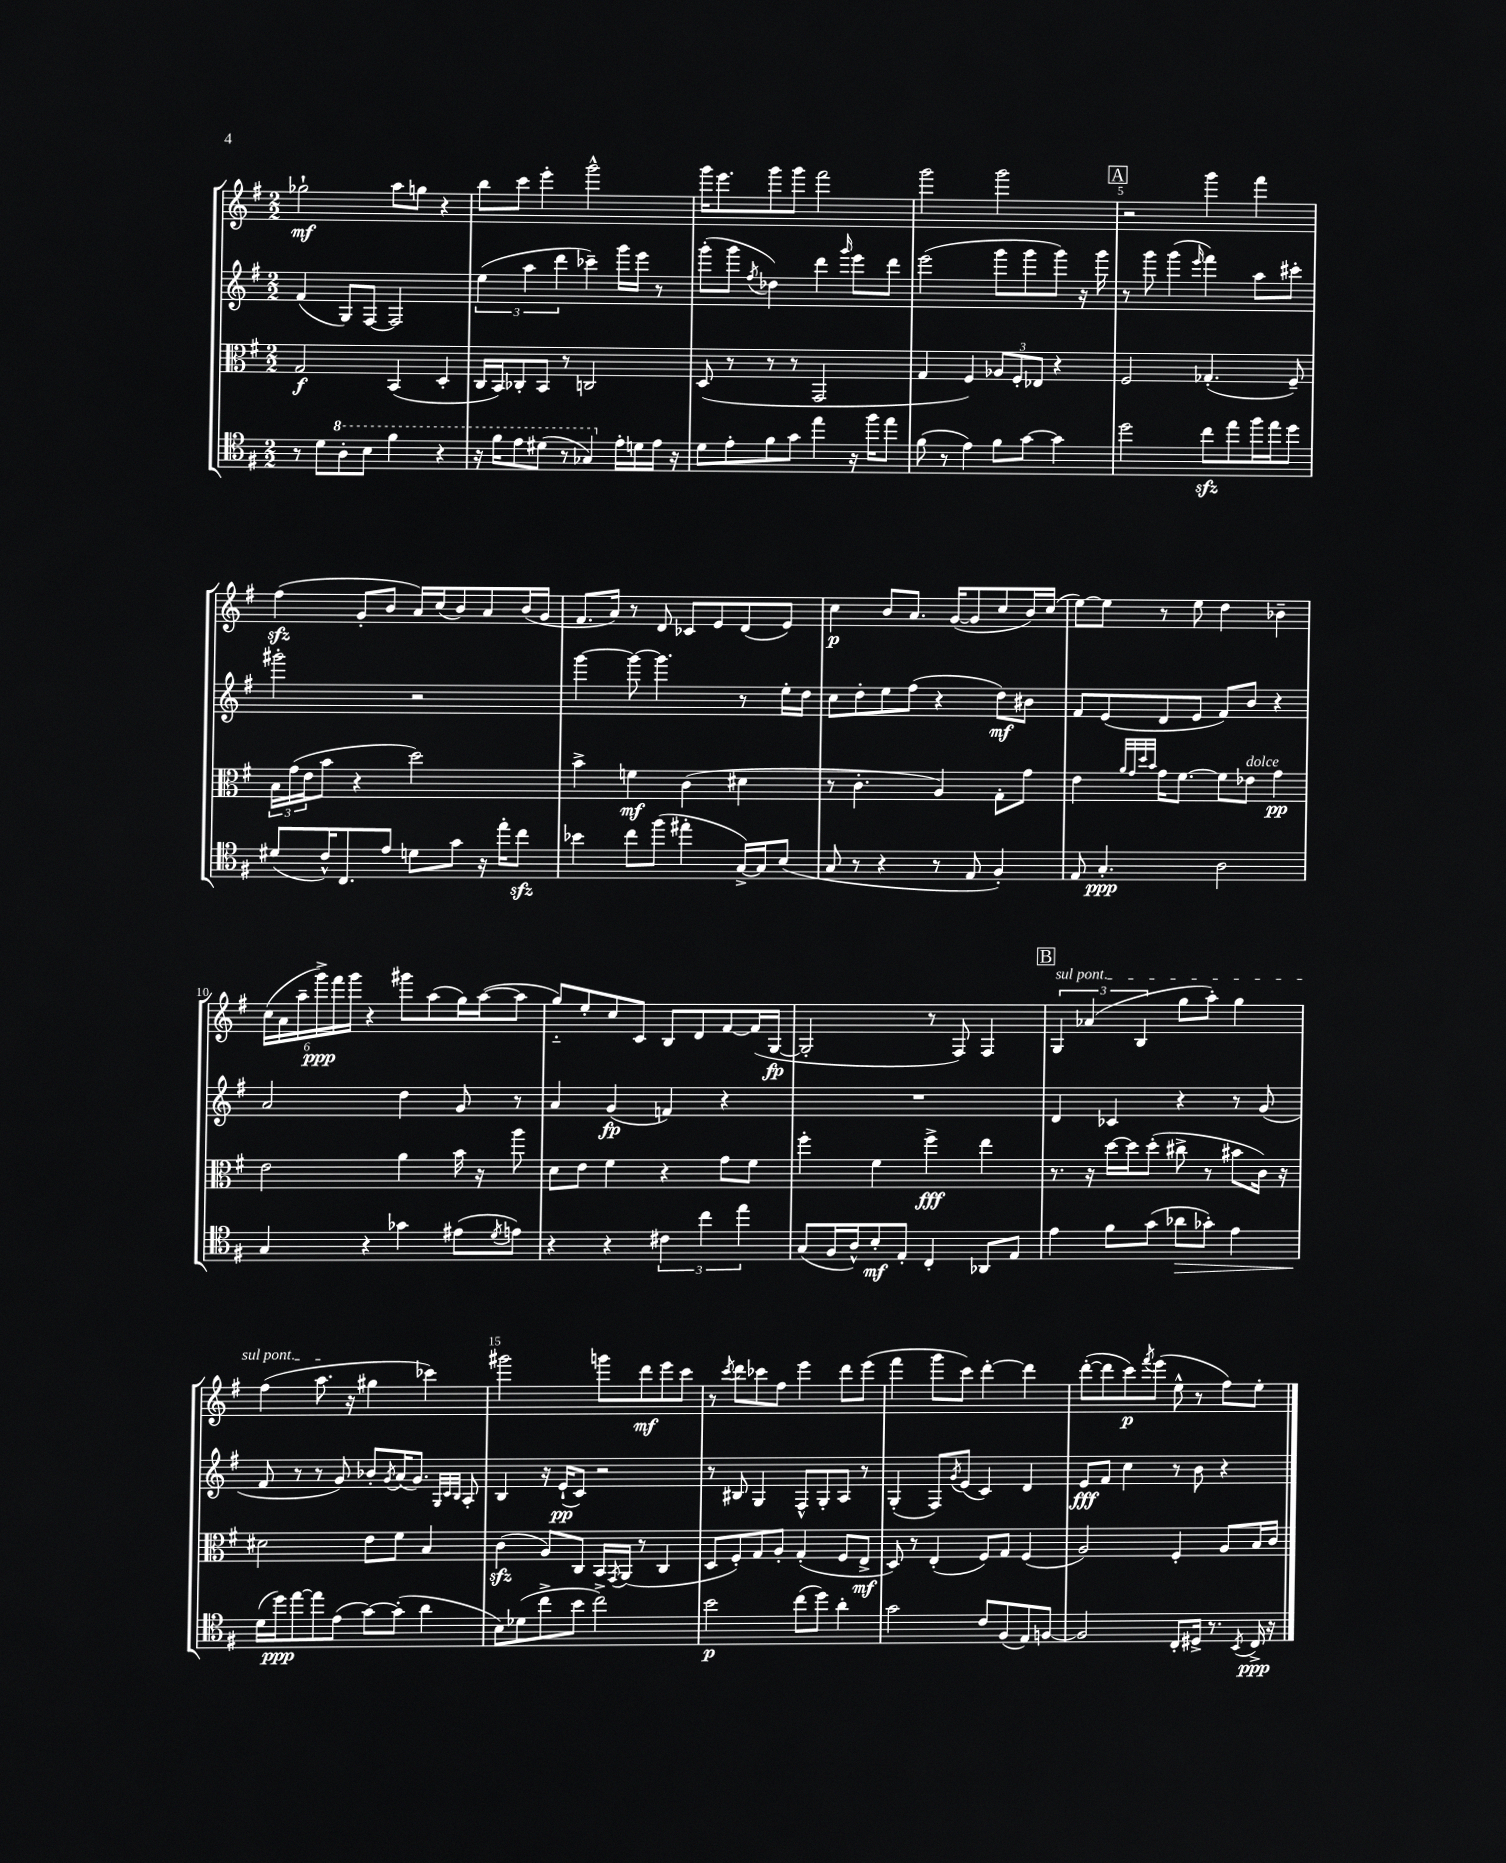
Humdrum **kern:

**kern	**dynam	**kern	**dynam	**kern	**dynam	**kern	**dynam
*part4	*part4	*part3	*part3	*part2	*part2	*part1	*part1
*staff4	*staff4	*staff3	*staff3	*staff2	*staff2	*staff1	*staff1
*clefC4	*	*clefC3	*	*clefG2	*	*clefG2	*
*k[f#]	*	*k[f#]	*	*k[f#]	*	*k[f#]	*
*M2/2	*	*M2/2	*	*M2/2	*	*M2/2	*
=1	=1	=1	=1	=1	=1	=1	=1
8r	.	2G/	f	(4f#/	.	2gg-X`\	mf
8d\L	.	.	.	.	.	.	.
*8va	*	*	*	*	*	*	*
8a'\	.	.	.	8G/L)	.	.	.
8b\J	.	.	.	[8F#/J	.	.	.
4ff#\	.	(4BB/	.	2F#/]	.	8aa\L	.
.	.	.	.	.	.	8ggn\J	.
4r	.	4D'/	.	.	.	4r	.
=2	=2	=2	=2	=2	=2	=2	=2
16r	.	16C/LL	.	(6ee\	.	8bb\L	.
16ff#\KL	.	16BB/J)	.	.	.	.	.
8ee\	.	8C-X'/	.	.	.	8ccc\J	.
.	.	.	.	6aa\	.	.	.
(8dd#X\J	.	8BB/J	.	.	.	4eee'\	.
.	.	.	.	6ddd\	.	.	.
8r	.	8r	.	.	.	.	.
4g-X/)	.	2Cn/	.	4ccc-X~\)	.	2ggg^^\	.
*X8va	*	*	*	*	*	*	*
16e'\LL	.	.	.	16ggg\LL	.	.	.
16dn\	.	.	.	16eee\JJ	.	.	.
16e\JJ	.	.	.	8r	.	.	.
16r	.	.	.	.	.	.	.
=3	=3	=3	=3	=3	=3	=3	=3
8d\L	.	(8D/	.	(8ggg'\L	.	16ggg\KL	.
.	.	.	.	.	.	8.eee\	.
8e'\	.	8r	.	8ggg\J	.	.	.
.	.	.	.	8qff#/	.	.	.
8f#\	.	8r	.	4dd-X\)	.	8ggg\	.
8g\J	.	8r	.	.	.	8ggg\J	.
4ee\	.	2GG/	.	4ddd\	.	2fff#\	.
.	.	.	.	16qqggg/	.	.	.
16r	.	.	.	8eee\L	.	.	.
16ff#\KL	.	.	.	.	.	.	.
8ee\J	.	.	.	8ddd\J	.	.	.
=4	=4	=4	=4	=4	=4	=4	=4
(8f#\	.	4G/	.	(2eee\	.	2ggg\	.
8r	.	.	.	.	.	.	.
4e\)	.	4F#/)	.	.	.	.	.
8f#\L	.	12A-X/L	.	8ggg\L	.	2ggg\	.
.	.	12F#'/	.	.	.	.	.
[8g\J	.	.	.	8ggg\	.	.	.
.	.	12E-X/J	.	.	.	.	.
4g\]	.	4r	.	8ggg\J)	.	.	.
.	.	.	.	16r	.	.	.
.	.	.	.	16ggg\	.	.	.
!!LO:REH:place=s1:t=A
=5	=5	=5	=5	=5	=5	=5	=5
2dd\	.	2F#/	.	8r	.	2r	.
.	.	.	.	8ggg\	.	.	.
.	.	.	.	(4ggg\	.	.	.
.	.	.	.	16qqeee/	.	.	.
8cczz\L	.	(4.G-X'/	.	4fff#\)	.	4ggg\	.
8ee\	.	.	.	.	.	.	.
16ff#\L	.	.	.	8aa\L	.	4fff#\	.
16ee\J	.	.	.	.	.	.	.
8dd\J	.	8F#~/)	.	8ccc#X'\J	.	.	.
!!LO:LB:g=z
=6	=6	=6	=6	=6	=6	=6	=6
(8d#X/L	.	24B\LL	.	2ggg#X'\	.	(4ff#zz\	.
.	.	(24g\	.	.	.	.	.
.	.	24e\J	.	.	.	.	.
16c^^/K)	.	8b\J	.	.	.	.	.
8.C/	.	.	.	.	.	.	.
.	.	4r	.	.	.	8g'/L	.
8e/J	.	.	.	.	.	8b/J	.
8dn\L	.	2dd\)	.	2r	.	16a/LL)	.
.	.	.	.	.	.	(16cc/J	.
8g\J	.	.	.	.	.	8b/)	.
16r	.	.	.	.	.	8a/	.
16ee'\KL	.	.	.	.	.	.	.
8cczz\J	.	.	.	.	.	(16b/L	.
.	.	.	.	.	.	16g/JJ	.
=7	=7	=7	=7	=7	=7	=7	=7
4b-X\	.	4b^\	.	[4ggg\	.	8.f#/L	.
.	.	.	.	.	.	16a/Jk)	.
8cc\L	.	4fn\	mf	8ggg\_	.	8r	.
(8ff#\J	.	.	.	4.ggg\]	.	8d/	.
4ee#X'\	.	(4c\	.	.	.	8c-X/L	.
.	.	.	.	.	.	8e/	.
[16G^/LL)	.	4d#X\	.	8r	.	(8d/	.
16G/J]	.	.	.	.	.	.	.
(8B/J	.	.	.	16ee'\LL	.	8e/J)	.
.	.	.	.	16dd\JJ	.	.	.
=8	=8	=8	=8	=8	=8	=8	=8
8G/	.	8r	.	8cc\L	.	4cc\	p
8r	.	4.c'\	.	8dd'\	.	.	.
4r	.	.	.	8ee\	.	8b/L	.
.	.	.	.	(8ff#\J	.	8.a/J	.
8r	.	4A/)	.	4r	.	.	.
.	.	.	.	.	.	([16g/KL	.
8E/	.	.	.	.	.	8g/]	.
4F#'/)	.	8G'\L	.	8dd\L)	mf	8cc/	.
.	.	8g\J	.	8b#X\J	.	16b/L)	.
.	.	.	.	.	.	(16cc/JJ	.
=9	=9	=9	=9	=9	=9	=9	=9
8E/	.	4e\	.	8f#/L	.	[8ee\L)	.
4.G'/	ppp	.	.	(8e/	.	8ee\J]	.
.	.	32qqa/LLL	.	.	.	.	.
.	.	32qqg/	.	.	.	.	.
.	.	32qqdd/	.	.	.	.	.
.	.	32qqb/JJJ	.	.	.	.	.
.	.	16g\KL	.	8d/	.	8r	.
.	.	[8.f#\J	.	.	.	.	.
.	.	.	.	8e/J	.	8ee\	.
2A\	.	8f#\L]	.	8f#/L)	.	4dd\	.
!	!	!LO:TX:a:i:t=dolce	!	!	!	!	!
.	.	8e-X\J	.	8b/J	.	.	.
.	.	4g\	pp	4r	.	4b-X~\	.
!!LO:LB:g=z
=10	=10	=10	=10	=10	=10	=10	=10
4G/	.	2e\	.	2a/	.	(24cc\LL	.
.	.	.	.	.	.	24a\	.
.	.	.	.	.	.	24aa~\	.
.	.	.	.	.	.	24ggg^\)	ppp
.	.	.	.	.	.	24fff#\	.
.	.	.	.	.	.	24ggg\JJ	.
4r	.	.	.	.	.	4r	.
4g-X\	.	4a\	.	4dd\	.	8ggg#X\L	.
.	.	.	.	.	.	(8aa\	.
(8e#X\L	.	16b\	.	8g/	.	16gg\L)	.
.	.	16r	.	.	.	([16aa\J	.
8qd/	.	.	.	.	.	.	.
8en\J)	.	8aa\	.	8r	.	8aa\J]	.
=11	=11	=11	=11	=11	=11	=11	=11
4r	.	8d\L	.	4a/	.	8gg/L)	.
.	.	8e\J	.	.	.	8ee'/	.
4r	.	4f#\	.	(4g/	fp	8cc/	.
.	.	.	.	.	.	8c/J	.
6c#X\	.	4r	.	4fn/)	.	8B/L	.
.	.	.	.	.	.	8d/	.
6cc\	.	.	.	.	.	.	.
.	.	8g\L	.	4r	.	[8f#/	.
6ee\	.	.	.	.	.	.	.
.	.	8f#\J	.	.	.	(16f#/L]	.
.	.	.	.	.	.	[16G/JJ	fp
=12	=12	=12	=12	=12	=12	=12	=12
(8G/L	.	4ff#'\	.	1r	.	2G'/]	.
16F#/L	.	.	.	.	.	.	.
16A^^/J)	.	.	.	.	.	.	.
8B'/	mf	4f#\	.	.	.	.	.
8E'/J	.	.	.	.	.	.	.
4C'/	.	4ff#^\	fff	.	.	8r	.
.	.	.	.	.	.	8F#/)	.
8AA-X/L	.	4ee\	.	.	.	4F#/	.
8E/J	.	.	.	.	.	.	.
!!LO:REH:place=s1:t=B
=13	=13	=13	=13	=13	=13	=13	=13
!	!	!	!	!	!	!LO:TX:a:i:t=sul pont.	!
4e\	.	8.r	.	4d/	.	6G/	.
.	.	.	.	.	.	(6a-X/	.
.	.	16r	.	.	.	.	.
8f#\L	.	[16dd\LL	.	4c-X/	.	.	.
.	.	16dd\J]	.	.	.	.	.
.	.	.	.	.	.	6B/	.
(8g\J	.	(8dd'\J	.	.	.	.	.
!	!LO:HP:b	!	!	!	!	!	!
8a-X\L	>	8cc#X^\	.	4r	.	8gg\L	.
8g-X'\J)	.	8r	.	.	.	8aa'\J)	.
4e\	.	8b#X\L	.	8r	.	4gg\	.
.	.	16c\Jk)	.	(8g/	.	.	.
.	.	16r	.	.	.	.	.
!!LO:LB:g=z
=14	=14	=14	=14	=14	=14	=14	=14
(16d\LL	.	2d#X\	.	8f#/	.	(4ff#\	.
16dd\J)	] ppp	.	.	.	.	.	.
[8ee\	.	.	.	8r	.	.	.
8ee\]	.	.	.	8r	.	8.aa\	.
(8e\J	.	.	.	8g/)	.	.	.
.	.	.	.	.	.	16r	.
[8g\L)	.	8e\L	.	8b-X'/L	.	4gg#X\	.
.	.	.	.	8qg/	.	.	.
(8g'\J]	.	8f#\J	.	(16a/K	.	.	.
.	.	.	.	8.g/J)	.	.	.
4a\	.	4B/	.	.	.	4ccc-X\)	.
.	.	.	.	32qqG/LLL	.	.	.
.	.	.	.	32qqc/	.	.	.
.	.	.	.	32qqB/JJJ	.	.	.
.	.	.	.	8A'/	.	.	.
=15	=15	=15	=15	=15	=15	=15	=15
8B\L)	.	(4czz\	.	4B/	.	2ggg#X\	.
(8d-X\	.	.	.	.	.	.	.
8cc^\	.	8A/L)	.	16r	.	.	.
.	.	.	.	(16e`/KL	pp	.	.
8b\J	.	8C/J	.	8c/J)	.	.	.
2cc^\)	.	16BB/LL	.	2r	.	8gggn\L	.
.	.	8qGG/	.	.	.	.	.
.	.	(16AA/JJ	.	.	.	.	.
.	.	8r	.	.	.	8ddd\	mf
.	.	4C/	.	.	.	8eee\	.
.	.	.	.	.	.	8ccc\J	.
=16	=16	=16	=16	=16	=16	=16	=16
2b\	p	8D/L	.	8r	.	8r	.
.	.	.	.	.	.	8qccc/	.
.	.	8F#'/)	.	8B#X/	.	8ddd\L	.
.	.	8G/	.	4G/	.	8ccc-X\	.
.	.	8A'/J	.	.	.	8ff#\J	.
(8cc\L	.	(4G'/	.	8F#^^/L	.	4eee\	.
8dd\J)	.	.	.	8G'/	.	.	.
4a'\	.	8F#/L	.	8A/J	.	8ddd\L	.
.	.	8E^/J	mf	8r	.	(8eee\J	.
=17	=17	=17	=17	=17	=17	=17	=17
2g\	.	8D/)	.	(4G'/	.	4fff#\	.
.	.	8r	.	.	.	.	.
.	.	(4E'/	.	8F#/L)	.	8ggg\L	.
.	.	.	.	8qg/	.	.	.
.	.	.	.	(8e/J	.	8ccc\J)	.
8c/L	.	8F#/L)	.	4c/)	.	[4ddd'\	.
(8F#/	.	8G/J	.	.	.	.	.
8E/)	.	(4F#/	.	4d/	.	4ddd\]	.
[8Fn/J	.	.	.	.	.	.	.
=18	=18	=18	=18	=18	=18	=18	=18
2F/]	.	2A/)	.	8e/L	fff	([8ddd'\L	.
.	.	.	.	8f#/J	.	8ddd\]	.
.	.	.	.	4cc\	.	8ccc\)	p
.	.	.	.	.	.	8qfff#/	.
.	.	.	.	.	.	(8eee\J	.
8C'/L	.	4F#'/	.	8r	.	8ee^^\	.
16D#X^/Jk	.	.	.	8b\	.	8r	.
8.r	.	.	.	.	.	.	.
.	.	8A/L	.	4r	.	8ff#\L)	.
8qBB/	.	.	.	.	.	.	.
16C^/	ppp	16B/L	.	.	.	8ee'\J	.
16r	.	16c/JJ	.	.	.	.	.
==	==	==	==	==	==	==	==
*-	*-	*-	*-	*-	*-	*-	*-
